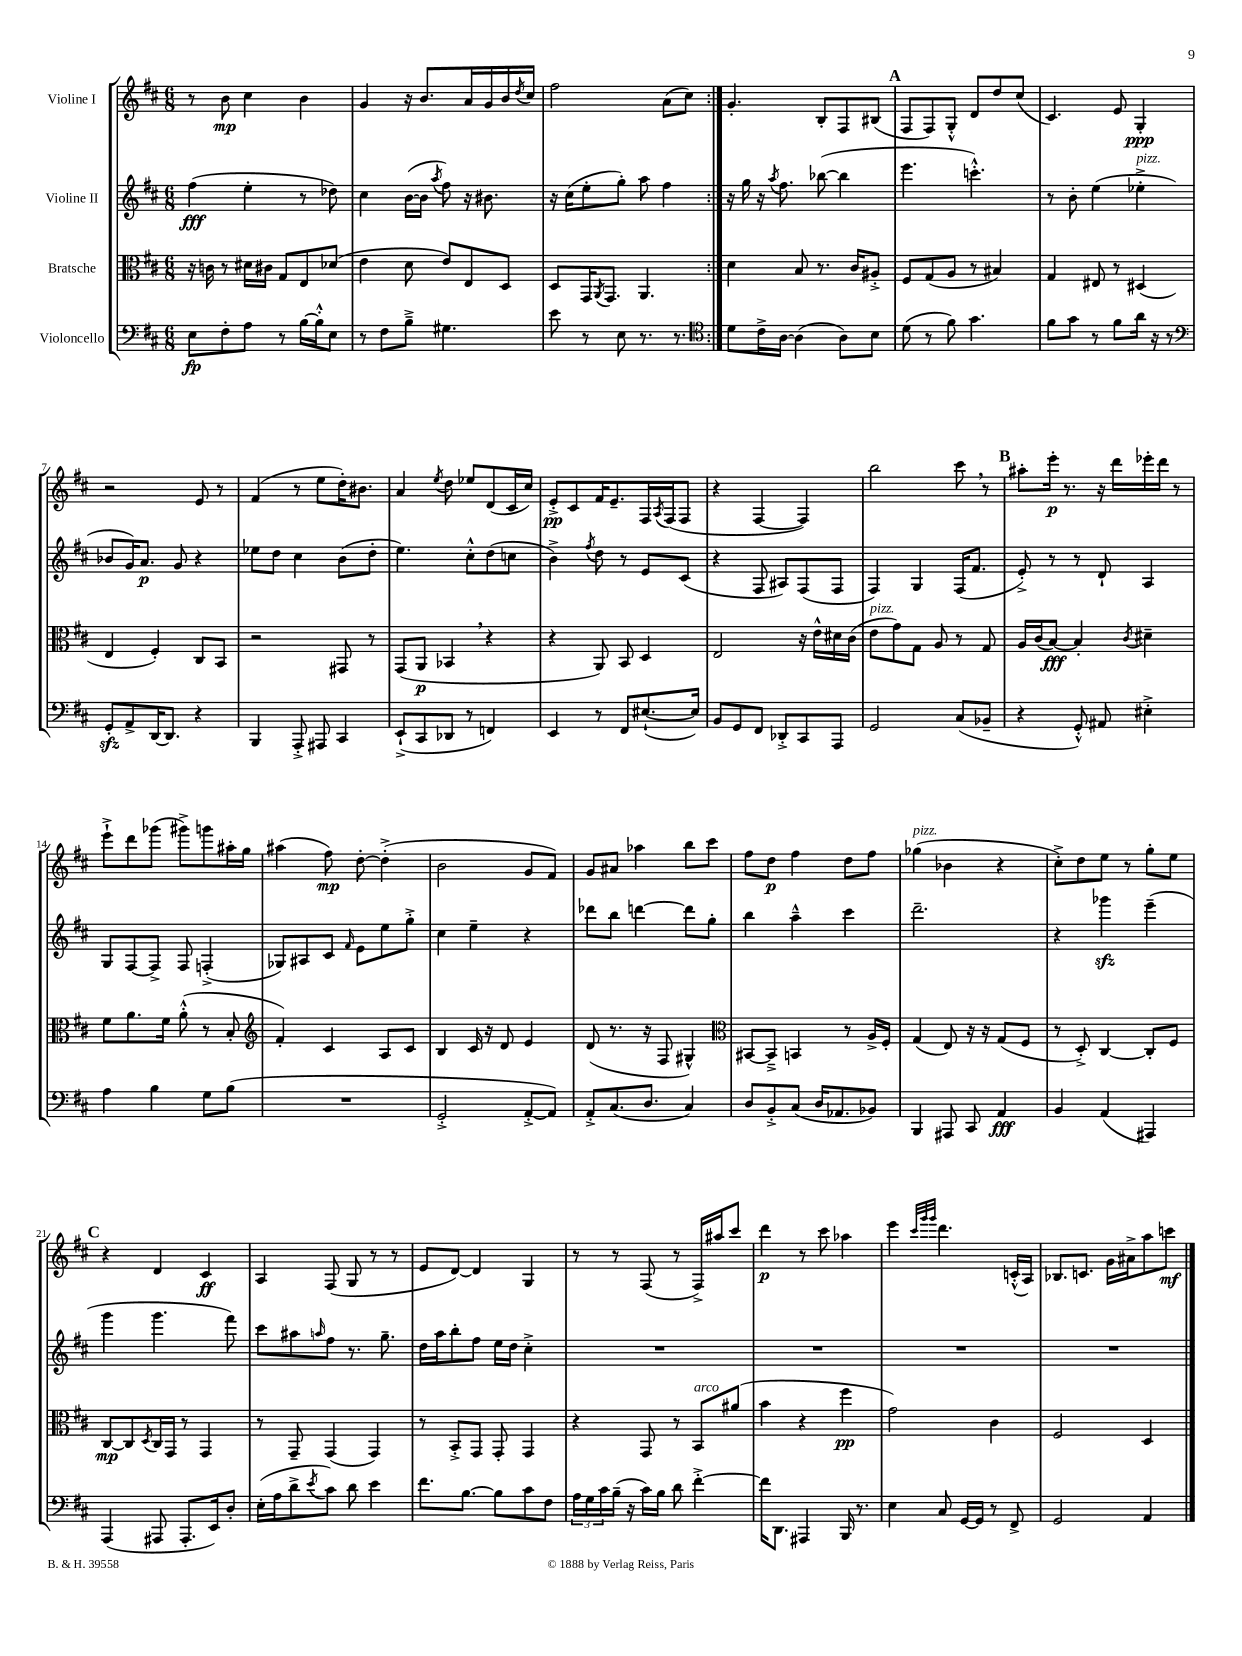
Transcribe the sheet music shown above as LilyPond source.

<<
\new StaffGroup <<
\new Staff = "s0" \with { instrumentName = "Violine I" } {
    \clef treble \key d \major \numericTimeSignature \time 6/8
    \repeat volta 2 { r8 b'8\mp cis''4 b'4 |
    g'4 r16 b'8. a'16 g'16 b'16 \acciaccatura { d''8 } cis''16 |
    fis''2 a'8( cis''8) | }
    g'4.-. b8-. fis8 bis8( |
    \mark \markup { \bold "A" } fis8 fis8) g8-.-^ d'8 d''8 cis''8( |
    cis'4.) e'8 g4-.\ppp |
    r2 e'8 r8 |
    fis'4( r8 e''8 d''16-.) bis'8. |
    a'4 \acciaccatura { e''8 } d''8 ees''8 d'8( cis'16 cis''16) |
    e'8-.->\pp cis'8 fis'16 e'8.-- fis16 \acciaccatura { a8 } fis16( fis8 |
    r4 fis4~ fis4) |
    b''2 cis'''8 \breathe r8 |
    \mark \markup { \bold "B" } ais''8-. e'''16-.\p r8. r16 d'''16 ees'''16-. d'''16 r8 |
    e'''8-!-> d'''8 ges'''8( gis'''8->) g'''8 ais''16-. g''16 |
    ais''4( fis''8\mp) d''8~-. d''4-.->( |
    b'2 g'8 fis'8) |
    g'8 ais'8 aes''4 b''8 cis'''8 |
    fis''8 d''8\p fis''4 d''8 fis''8 |
    ges''4^\markup { \italic "pizz." }( bes'4 r4 |
    cis''8-.->) d''8 e''8 r8 g''8-. e''8 |
    \mark \markup { \bold "C" } r4 d'4 cis'4\ff |
    a4 fis8( g8 r8 r8 |
    e'8 d'8~) d'4 g4 |
    r8 r8 fis8( r8 fis16->) ais''16 cis'''8 |
    d'''4\p r8 cis'''8 aes''4 |
    e'''4 \grace { cis'''32 g'''32 g'''32 } d'''4. c'16-.-^( a16) |
    bes8. c'8. g'16 ais'16-> a''8 c'''8\mf \bar "|." |
}
\new Staff = "s1" \with { instrumentName = "Violine II" } {
    \clef treble \key d \major \numericTimeSignature \time 6/8
    \repeat volta 2 { fis''4\fff( e''4-. r8 des''8) |
    cis''4 b'16~( b'16 \acciaccatura { a''8 } fis''8) r16 bis'8. |
    r16 cis''16( e''8-. g''8-.) a''8 fis''4 | }
    r16 g''16 r16 \acciaccatura { a''8 } fis''8. bes''8~( bes''4 |
    \mark \markup { \bold "A" } e'''4. c'''4.-.-^) |
    r8 b'8-. e''4( ees''4-.->^\markup { \italic "pizz." } |
    bes'8 g'16) a'8.\p g'8 r4 |
    ees''8 d''8 cis''4 b'8( d''8-. |
    e''4.) cis''8-.-^ d''8( c''8 |
    b'4->) \acciaccatura { fis''8 } d''8 r8 e'8 cis'8( |
    r4 fis8 ais8) fis8( fis8 |
    fis4) g4 fis16( fis'8. |
    \mark \markup { \bold "B" } e'8-.->) r8 r8 d'8-! a4 |
    g8 fis8~ fis8-> fis8 f4-.->( |
    ges8) ais8 cis'8 \grace { fis'16 } e'8 e''8 g''8-.-> |
    cis''4 e''4-- r4 |
    des'''8 b''8 d'''4~ d'''8 g''8-. |
    b''4 a''4---^ cis'''4 |
    d'''2.-- |
    r4 ges'''4\sfz e'''4--( |
    \mark \markup { \bold "C" } g'''4 g'''4. fis'''8) |
    cis'''8 ais''8 \grace { a''16 } fis''8 r8. g''8.-- |
    d''16 a''16 b''8-. fis''8 e''16 d''16 cis''4-.-> |
    R2. |
    R2. |
    R2. |
    R2. \bar "|." |
}
\new Staff = "s2" \with { instrumentName = "Bratsche" } {
    \clef alto \key d \major \numericTimeSignature \time 6/8
    \repeat volta 2 { r16 c'16 r8 dis'16 cis'16 g8 e8 des'8( |
    e'4 d'8 e'8) e8 d8 |
    d8 g,16 \acciaccatura { a,8 } g,8. a,4. | }
    d'4 b8 r8. cis'16 ais8-.-> |
    \mark \markup { \bold "A" } fis8 g8( a8 r8 bis4) |
    g4 eis8 r8 dis4( |
    e4 fis4-.) cis8 b,8 |
    r2 gis,8 r8 |
    g,8( a,8\p bes,4 \breathe r4 |
    r4 a,8) b,8 d4 |
    e2 r16 e'16-^ dis'16 cis'16( |
    e'8^\markup { \italic "pizz." } g'8) g8 a8 r8 g8 |
    \mark \markup { \bold "B" } a16 cis'16( b8~\fff) b4-. \acciaccatura { cis'8 } dis'4-- |
    fis'8 a'8. fis'16 a'8-.-^( r8 b8-. |
    \clef treble fis'4-.) cis'4 a8 cis'8 |
    b4 cis'16 r16 d'8 e'4 |
    d'8( r8. r16 fis8 gis4-^) |
    \clef alto bis,8~ bis,8---> b,4 r8 a16-> fis16-. |
    g4( e8) r16 r16 g8( fis8 |
    r8 d8-.->) cis4~ cis8-. fis8 |
    \mark \markup { \bold "C" } cis8~\mp cis8 \acciaccatura { d8 } cis16 g,16 r8 g,4 |
    r8 g,8-- g,4( g,4) |
    r8 b,8-.-> g,8 g,8-. g,4 |
    r4 g,8 r8 b,8^\markup { \italic "arco" } ais'8( |
    b'4 r4 fis''4\pp |
    g'2) cis'4 |
    fis2 d4 \bar "|." |
}
\new Staff = "s3" \with { instrumentName = "Violoncello" } {
    \clef bass \key d \major \numericTimeSignature \time 6/8
    \repeat volta 2 { e8\fp fis8-. a8 r8 b16~ b16-.-^ e8 |
    r8 fis8 b8---> gis4. |
    e'8 r8 e8 r8. r8. | }
    \clef tenor d'8 cis'16-> a16~ a4( a8) b8 |
    \mark \markup { \bold "A" } d'8( r8 fis'8) g'4. |
    fis'8 g'8 r8 fis'8 a'16 r16 r8 |
    \clef bass g,8-.\sfz a,8-> d,16~ d,8. r4 |
    b,,4 a,,8-.-> ais,,8 cis,4 |
    e,8-!->( cis,8 des,8 r8 f,4) |
    e,4 r8 fis,8 eis8.~-!( eis16) |
    b,8 g,8 fis,8 des,8-.-> cis,8 a,,8 |
    g,2 cis8( bes,8-- |
    \mark \markup { \bold "B" } r4 g,8-.-^) ais,8 eis4-.-> |
    a4 b4 g8 b8( |
    R2. |
    g,2-.-> a,8~-.-> a,8) |
    a,8-.-> cis8.( d8. cis4) |
    d8 b,8-.-> cis8( d16 aes,8. bes,8) |
    b,,4 ais,,8 cis,8 a,4\fff |
    b,4 a,4( ais,,4) |
    \mark \markup { \bold "C" } a,,4( ais,,8 ais,,8.-. e,16) d8-. |
    e16-.( a16 d'8-> \acciaccatura { e'8 } cis'8) d'8 e'4 |
    fis'8. b8.~ b8 cis'8 fis8 |
    \tuplet 3/2 { a16 g16 cis'16 } b16--( r16 cis'16) b16 d'8 fis'4~-.-> |
    fis'16 d,8. ais,,4 b,,16 r8. |
    e4 cis8 g,16~ g,16 r8 fis,8-> |
    g,2 a,4 \bar "|." |
}
>>
>>
